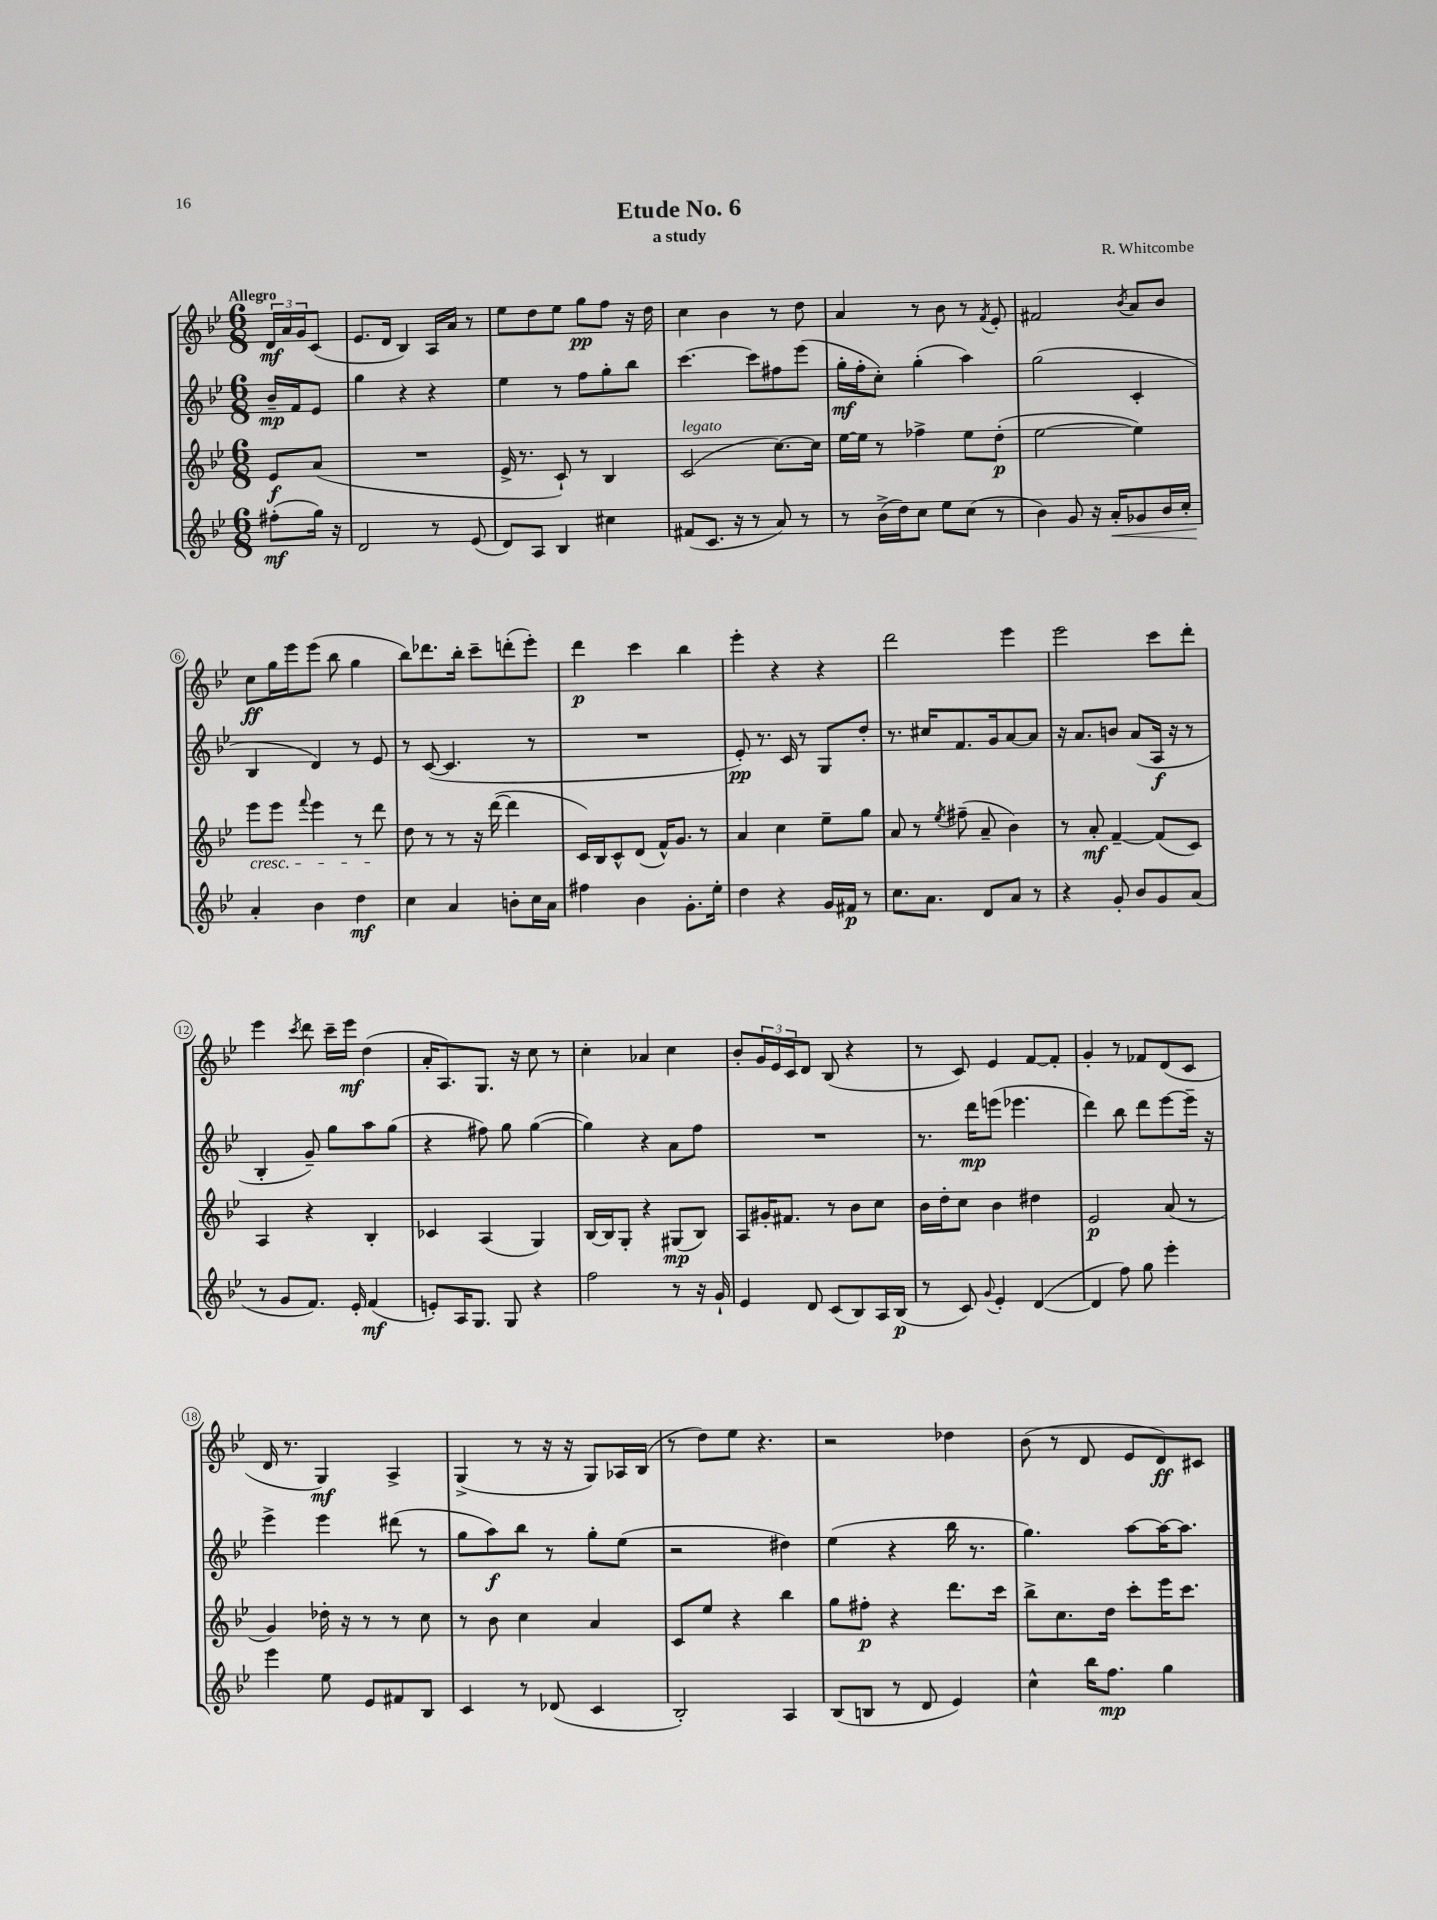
\header { title = "Etude No. 6" composer = "R. Whitcombe" subtitle = "a study" }
<<
\new StaffGroup <<
\new Staff = "s0" {
    \clef treble \key bes \major \numericTimeSignature \time 6/8 \partial 4 \tempo "Allegro"
    \tuplet 3/2 { d'16\mf a'16 g'16 } c'8( |
    ees'8. d'16 bes4) a16 a'16 r8 |
    ees''8 d''8 ees''8 g''8\pp f''8 r16 d''16 |
    c''4 bes'4 r8 d''8 |
    a'4 r8 bes'8 r8 \acciaccatura { f'8 } ees'8-. |
    fis'2 \acciaccatura { bes'8 } a'8 bes'8 |
    c''8\ff g''16 ees'''16 ees'''8( bes''8 g''4 |
    bes''8) des'''8. bes''16-. c'''8-- d'''8-.( ees'''8-.) |
    d'''4\p c'''4 bes''4 |
    ees'''4-. r4 r4 |
    d'''2 ees'''4 |
    ees'''2 c'''8 d'''8-. |
    ees'''4 \acciaccatura { c'''8 } d'''8 c'''16-- ees'''16\mf d''4( |
    a'16-. a8.) g8. r16 c''8 r8 |
    c''4-. aes'4 c''4 |
    bes'8-. \tuplet 3/2 { g'16 ees'16 c'16 } d'8 bes8( r4 |
    r8 c'8) ees'4 f'8~ f'8-. |
    g'4-. r8 fes'8 d'8( c'8 |
    d'16 r8. g4\mf) a4-> |
    g4->( r8 r16 r16 g8) aes16 bes16( |
    r8 d''8) ees''8 r4. |
    r2 des''4 |
    bes'8( r8 d'8 ees'8 d'8\ff) cis'8 \bar "|." |
}
\new Staff = "s1" {
    \clef treble \key bes \major \numericTimeSignature \time 6/8 \partial 4
    bes'16--\mp f'16 ees'8 |
    g''4 r4 r4 |
    ees''4 r8 f''8 g''8-. bes''8 |
    c'''4.~ c'''8 fis''8 ees'''8( |
    g''16-.\mf f''16-. c''8-.) g''4-.( a''4) |
    g''2( c'4-. |
    bes4 d'4) r8 ees'8 |
    r8 c'8~( c'4. r8 |
    R2. |
    ees'8-.\pp) r8. c'16 r8 g8 d''8-. |
    r8. cis''16 f'8. g'16 a'8~ a'8 |
    r16 a'8. b'8 a'8( a16\f r16 r8 |
    bes4-. g'8--) g''8 a''8 g''8( |
    r4 fis''8) g''8 g''4~( |
    g''4) r4 a'8 f''8 |
    R2. |
    r8. d'''16\mp e'''8( ees'''4. |
    d'''4) bes''8 d'''8 ees'''8~ ees'''16-- r16 |
    ees'''4-> ees'''4 dis'''8( r8 |
    g''8 a''8\f) bes''8 r8 g''8-. ees''8( |
    r2 dis''4) |
    ees''4( r4 bes''16 r8. |
    g''4.) a''8~ a''16~ a''8. \bar "|." |
}
\new Staff = "s2" {
    \clef treble \key bes \major \numericTimeSignature \time 6/8 \partial 4
    ees'8\f a'8( |
    R2. |
    ees'16-> r8. c'8-!) r8 bes4 |
    c'2^\markup { \italic "legato" }( c''8.~) c''16 |
    ees''16~ ees''16 r8 fes''4-> ees''8 d''8-.\p( |
    ees''2~ ees''4) |
    ees'''8\cresc ees'''8 \appoggiatura { f'''8 } ees'''4 r8 d'''8\! |
    d''8 r8 r8 r16 d'''16~( d'''4 |
    c'16) bes16 c'8-^ d'8( f'16-^) g'8. r8 |
    a'4 c''4 ees''8-- g''8 |
    a'8 r8 \acciaccatura { ees''8 } fis''8--( a'8-- bes'4) |
    r8 a'8-.\mf f'4~-- f'8( c'8) |
    a4 r4 bes4-. |
    ces'4 a4( g4) |
    bes16~ bes16 g8-. r4 gis8\mp( bes8) |
    a8 gis'16-. fis'8. r8 bes'8 c''8 |
    bes'16 d''16-. c''8 bes'4 dis''4 |
    ees'2\p a'8( r8 |
    g'4) des''16-. r16 r8 r8 c''8 |
    r8 bes'8 c''4 a'4 |
    c'8 ees''8 r4 bes''4 |
    g''8 fis''8-.\p r4 d'''8. c'''16 |
    bes''8-> c''8. d''16 c'''8-. ees'''16 c'''8. \bar "|." |
}
\new Staff = "s3" {
    \clef treble \key bes \major \numericTimeSignature \time 6/8 \partial 4
    fis''8-.\mf( g''16) r16 |
    d'2 r8 ees'8( |
    d'8) a8 bes4 cis''4 |
    fis'8( c'8. r16 r8 a'8) r8 |
    r8 bes'16->( d''16) c''8 ees''8 c''8( r8 |
    bes'4) g'8 r16 a'16-.\< ges'8 bes'16 c''16-. |
    a'4-.\! bes'4 d''4\mf |
    c''4 a'4 b'8-. c''16 a'16 |
    fis''4 bes'4 g'8.-. ees''16-. |
    d''4 r4 g'16 fis'16\p r8 |
    c''8. a'8. d'8 a'8 r8 |
    r4 g'8-. bes'8 g'8 a'8( |
    r8 g'8 f'8.) ees'16-. f'4\mf( |
    e'8-.) a16 g8. g8 r4 |
    f''2 r8 r16 g'16-! |
    ees'4 d'8 c'8( bes8) a16 bes16\p( |
    r8 c'8) \appoggiatura { g'8 } ees'4-. d'4~( |
    d'4 f''8) g''8 ees'''4-. |
    ees'''4 ees''8 ees'8 fis'8 bes8 |
    c'4 r8 des'8( c'4 |
    bes2-.) a4 |
    bes8( b8 r8 d'8 ees'4) |
    c''4-^ bes''16 f''8.\mp g''4 \bar "|." |
}
>>
>>
\layout { \context { \Score \override BarNumber.stencil = #(make-stencil-circler 0.1 0.3 ly:text-interface::print) } }
